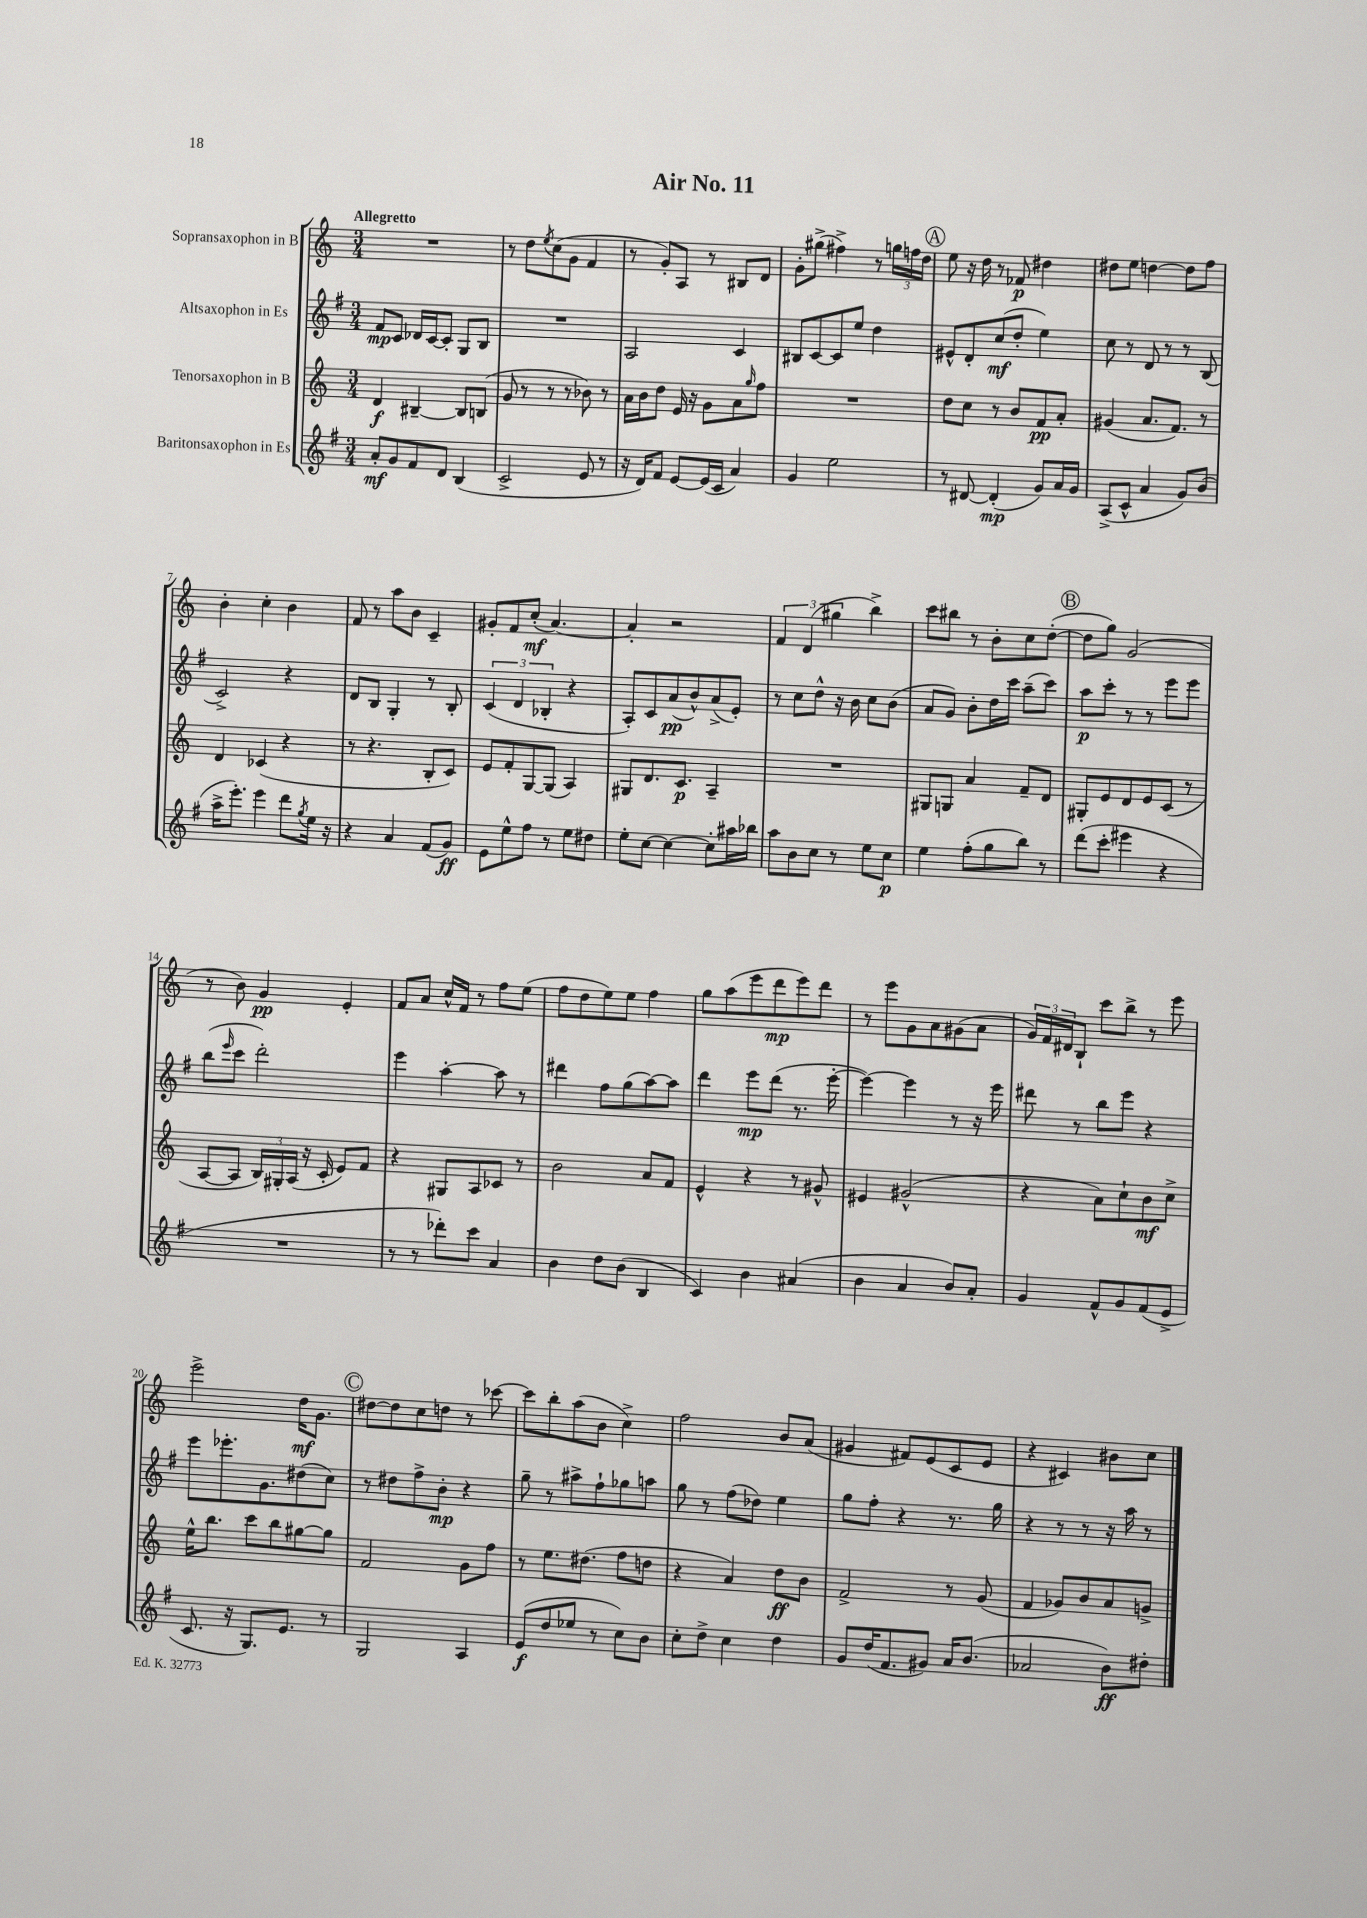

**kern	**dynam	**kern	**dynam	**kern	**dynam	**kern	**dynam
*part4	*part4	*part3	*part3	*part2	*part2	*part1	*part1
*staff4	*staff4	*staff3	*staff3	*staff2	*staff2	*staff1	*staff1
*I"Baritonsaxophon in Es	*	*I"Tenorsaxophon in B	*	*I"Altsaxophon in Es	*	*I"Sopransaxophon in B	*
*clefG2	*	*clefG2	*	*clefG2	*	*clefG2	*
*k[f#]	*	*k[]	*	*k[f#]	*	*k[]	*
*M3/4	*	*M3/4	*	*M3/4	*	*M3/4	*
=1	=1	=1	=1	=1	=1	=1	=1
!	!	!	!	!	!	!LO:TX:a:B:t=Allegretto	!
8a'/L	mf	4d/	f	8f#/L	mp	2.r	.
8g/	.	.	.	8c/J	.	.	.
8f#/	.	[4B#X~/	.	16d-X/LL	.	.	.
.	.	.	.	[16c/J	.	.	.
8d/J	.	.	.	8c'/J]	.	.	.
(4B/	.	8B#/L]	.	8G/L	.	.	.
.	.	(8Bn/J	.	8B/J	.	.	.
=2	=2	=2	=2	=2	=2	=2	=2
2c^/	.	8g/	.	2.r	.	8r	.
.	.	8r	.	.	.	8dd\L	.
.	.	.	.	.	.	8qee/	.
.	.	8r	.	.	.	(8cc\	.
.	.	8r	.	.	.	8g\J	.
8e/	.	8b-X\)	.	.	.	4f/	.
8r	.	8r	.	.	.	.	.
=3	=3	=3	=3	=3	=3	=3	=3
16r	.	16a\LL	.	2A/	.	8r	.
16d/KL)	.	16b\J	.	.	.	.	.
8f#/J	.	8dd\J	.	.	.	8g'/L)	.
[8e/L	.	16e/	.	.	.	8A/J	.
.	.	16r	.	.	.	.	.
(16e/L]	.	8g\L	.	.	.	8r	.
16c/JJ	.	.	.	.	.	.	.
4a/)	.	8a\	.	4c/	.	8B#X/L	.
.	.	16qqgg/	.	.	.	.	.
.	.	8ff\J	.	.	.	8d/J	.
=4	=4	=4	=4	=4	=4	=4	=4
4g/	.	2.r	.	8B#X/L	.	8g'\L	.
.	.	.	.	[8c/	.	(8gg#X^\J	.
2ee\	.	.	.	8c/]	.	4ff#X^\)	.
.	.	.	.	8ee/J	.	.	.
.	.	.	.	4dd\	.	8r	.
.	.	.	.	.	.	24ggn\LL	.
.	.	.	.	.	.	24ffn\	.
.	.	.	.	.	.	24dd\JJ	.
!!LO:REH:place=s1:t=A
=5	=5	=5	=5	=5	=5	=5	=5
8r	.	8dd\L	.	8e#X^^/L	.	8ee\	.
[8d#X/	.	8cc\J	.	8d'/	.	16r	.
.	.	.	.	.	.	16dd\	.
(4d#'/]	mp	8r	.	(8cc/	mf	8r	.
.	.	8b/L	.	8dd'/J	.	8f-X/	p
8g/L)	.	8f/	pp	4ee\)	.	4dd#X\	.
16a/L	.	8a'/J	.	.	.	.	.
16g/JJ	.	.	.	.	.	.	.
=6	=6	=6	=6	=6	=6	=6	=6
(8A^/L	.	(4g#X/	.	8cc\	.	8dd#X\L	.
8c^^/J	.	.	.	8r	.	8ee\J	.
4a/	.	8.a/L	.	8d/	.	[4ddn\	.
.	.	.	.	8r	.	.	.
.	.	8.f/J)	.	.	.	.	.
8g/L)	.	.	.	8r	.	8dd\L]	.
(8b/J	.	8r	.	(8B/	.	8ff\J	.
!!LO:LB:g=z
=7	=7	=7	=7	=7	=7	=7	=7
16aa^\KL	.	4d/	.	2c^/)	.	4b'\	.
8.eee'\J)	.	.	.	.	.	.	.
4eee\	.	(4c-X/	.	.	.	4cc'\	.
8ddd\L	.	4r	.	4r	.	4b\	.
8qgg/	.	.	.	.	.	.	.
16ee\Jk	.	.	.	.	.	.	.
16r	.	.	.	.	.	.	.
=8	=8	=8	=8	=8	=8	=8	=8
4r	.	8r	.	8d/L	.	8f/	.
.	.	4.r	.	8B/J	.	8r	.
4a/	.	.	.	4G'/	.	8aa\L	.
.	.	.	.	.	.	8b\J	.
(8f#/L	.	8B'/L	.	8r	.	4c~/	.
8g/J)	ff	8c/J)	.	8B'/	.	.	.
=9	=9	=9	=9	=9	=9	=9	=9
8e\L	.	8e/L	.	(6c/	.	8g#X'/L	.
8ee^^\	.	8f'/	.	.	.	8f/	.
.	.	.	.	6d/	.	.	.
8ff#\J	.	[8G/	.	.	.	(8cc'/J	mf
.	.	.	.	6B-X'/	.	.	.
8r	.	(8G/J]	.	.	.	[4.a/)	.
8ee\L	.	4A/)	.	4r	.	.	.
8dd#X\J	.	.	.	.	.	.	.
=10	=10	=10	=10	=10	=10	=10	=10
8ee'\L	.	8G#X/L	.	8A'/L)	.	4a'/]	.
[8cc\J	.	8.d/	.	8c/	.	.	.
4cc\_	.	.	.	(8a/	pp	2r	.
.	.	8.c/J	p	.	.	.	.
.	.	.	.	8b^^/)	.	.	.
8cc'\L]	.	4A~/	.	(8a^/	.	.	.
16aa#X\L	.	.	.	8e'/J)	.	.	.
16bb-X\JJ	.	.	.	.	.	.	.
=11	=11	=11	=11	=11	=11	=11	=11
8aa\L	.	2.r	.	8r	.	6f/	.
8b\	.	.	.	8cc\L	.	.	.
.	.	.	.	.	.	(6d/	.
8cc\J	.	.	.	8dd^^\J	.	.	.
.	.	.	.	.	.	6gg#X\	.
8r	.	.	.	16r	.	.	.
.	.	.	.	16b\	.	.	.
8ee\L	.	.	.	8cc\L	.	4bb^\)	.
8cc\J	p	.	.	(8b\J	.	.	.
=12	=12	=12	=12	=12	=12	=12	=12
4ee\	.	8G#X/L	.	8a/L	.	8ccc\L	.
.	.	8Gn/J	.	8g/J)	.	8bb#X\J	.
(8ff#'\L	.	4a/	.	8b'\L	.	8r	.
8gg\	.	.	.	16dd\L	.	8b'\L	.
.	.	.	.	16ccc\JJ	.	.	.
8bb\J)	.	8f~/L	.	(8aa~\L	.	8cc\	.
8r	.	8d/J	.	8ccc\J)	.	([8dd'\J	.
!!LO:REH:place=s1:t=B
=13	=13	=13	=13	=13	=13	=13	=13
(8ddd\L	.	8G#X'/L	.	8aa\L	p	8dd\L]	.
8ccc'\J	.	8e/	.	8ccc'\J	.	8gg\J)	.
4eee#X\	.	8d/	.	8r	.	(2g/	.
.	.	8e/	.	8r	.	.	.
4r	.	(8c/J	.	8eee\L	.	.	.
.	.	8r	.	8eee\J	.	.	.
!!LO:LB:g=z
=14	=14	=14	=14	=14	=14	=14	=14
2.r	.	[8A/L	.	(8bb\L	.	8r	.
.	.	.	.	16qqeee/	.	.	.
.	.	8A/J]	.	8ccc\J	.	8b\)	.
.	.	24B/LL)	.	2ddd'\)	.	4g/	pp
.	.	24G#X'/	.	.	.	.	.
.	.	(24A/JJ	.	.	.	.	.
.	.	16r	.	.	.	.	.
.	.	16c'/	.	.	.	.	.
.	.	8e/L)	.	.	.	4e'/	.
.	.	8f/J	.	.	.	.	.
=15	=15	=15	=15	=15	=15	=15	=15
8r	.	4r	.	4eee\	.	8f/L	.
8r	.	.	.	.	.	8a/J	.
8ddd-X'\L)	.	8G#X/L	.	[4aa'\	.	16cc^^/LL	.
.	.	.	.	.	.	16f/JJ	.
8ccc\J	.	8A/	.	.	.	8r	.
4a/	.	8c-X/J	.	8aa\]	.	8ff\L	.
.	.	8r	.	8r	.	(8ee\J	.
=16	=16	=16	=16	=16	=16	=16	=16
4b\	.	2b\	.	4ddd#X\	.	8ff\L	.
.	.	.	.	.	.	8dd\	.
8dd\L	.	.	.	8ff#\L	.	8ee\)	.
(8b\J	.	.	.	(8gg\	.	8ee\J	.
4B/	.	8a/L	.	[8aa\)	.	4ff\	.
.	.	8f/J	.	8aa\J]	.	.	.
=17	=17	=17	=17	=17	=17	=17	=17
4c/)	.	4e^^/	.	4ddd\	.	8gg\L	.
.	.	.	.	.	.	(8aa\	.
4b\	.	4r	.	8eee\L	mp	8eee\	.
.	.	.	.	(8ddd\J	.	8ddd\	mp
(4a#X/	.	8r	.	8.r	.	8eee\)	.
.	.	8g#X^^/	.	.	.	8ddd\J	.
.	.	.	.	[16eee'\	.	.	.
=18	=18	=18	=18	=18	=18	=18	=18
4b\	.	4e#X/	.	4eee\_)	.	8r	.
.	.	.	.	.	.	8eee\L	.
4a/	.	(2g#X^^/	.	4eee\]	.	8g\	.
.	.	.	.	.	.	8a\	.
8b/L)	.	.	.	8r	.	(8g#X\	.
8a'/J	.	.	.	16r	.	8a\J	.
.	.	.	.	16eee\	.	.	.
=19	=19	=19	=19	=19	=19	=19	=19
4g/	.	4r	.	8ddd#X\	.	24g/LL)	.
.	.	.	.	.	.	24f/	.
.	.	.	.	.	.	24d#X/J	.
.	.	.	.	8r	.	8B`/J	.
8f#^^/L	.	8a\L)	.	8bb\L	.	8ccc\L	.
8g/	.	8cc`\	.	8eee\J	.	8bb^\J	.
(8f#/	.	8b\	mf	4r	.	8r	.
8e^/J	.	8cc^\J	.	.	.	8eee\	.
!!LO:LB:g=z
=20	=20	=20	=20	=20	=20	=20	=20
8.c/	.	16ee^^\KL	.	8eee\L	.	2eee^\	.
.	.	8.bb\J	.	.	.	.	.
.	.	.	.	8.eee-X'\	.	.	.
16r	.	.	.	.	.	.	.
8.G/L)	.	8ccc\L	.	.	.	.	.
.	.	.	.	8.g\	.	.	.
.	.	8bb\	.	.	.	.	.
8.e/J	.	.	.	.	.	.	.
.	.	[8gg#X\	.	(8dd#X\	.	16dd\KL	mf
.	.	.	.	.	.	8.g\J	.
8r	.	8gg#\J]	.	8cc\J)	.	.	.
!!LO:REH:place=s1:t=C
=21	=21	=21	=21	=21	=21	=21	=21
2G/	.	2f/	.	8r	.	[8dd#X\L	.
.	.	.	.	8dd#X\L	.	8dd#\]	.
.	.	.	.	8ff#^\	.	8cc\	.
.	.	.	.	8b'\J	mp	8ddn\J	.
4A/	.	8g\L	.	4r	.	8r	.
.	.	8ff\J	.	.	.	[8ccc-X\	.
=22	=22	=22	=22	=22	=22	=22	=22
(8e/L	f	8r	.	8gg~\	.	8ccc-\L]	.
8dd/	.	8.ee\L	.	8r	.	8bb'\	.
8ee-X/J	.	.	.	8aa#X^\L	.	(8aa\	.
.	.	(8.dd#X\J	.	.	.	.	.
8r	.	.	.	8ff#`\	.	8b\J	.
8cc\L)	.	8ff\L	.	8gg-X\	.	4cc^\)	.
8b\J	.	8ddn\J	.	8aan\J	.	.	.
=23	=23	=23	=23	=23	=23	=23	=23
8cc'\L	.	4r	.	8gg\	.	2ff\	.
8dd^\J	.	.	.	8r	.	.	.
4cc\	.	4a/)	.	(8ff#\L	.	.	.
.	.	.	.	8dd-X\J)	.	.	.
4dd\	.	8dd\L	ff	4ee\	.	8b/L	.
.	.	8b\J	.	.	.	(8a/J	.
=24	=24	=24	=24	=24	=24	=24	=24
8g/L	.	2f^/	.	8gg\L	.	4g#X/	.
(16dd/K	.	.	.	8ff#'\J	.	.	.
8.f#/	.	.	.	.	.	.	.
.	.	.	.	4r	.	8f#X/L)	.
8g#X/J)	.	.	.	.	.	(8e/	.
16a/KL	.	8r	.	8.r	.	8c/	.
(8.b/J	.	.	.	.	.	.	.
.	.	(8g/	.	.	.	8e/J	.
.	.	.	.	16gg\	.	.	.
=25	=25	=25	=25	=25	=25	=25	=25
2a-X/	.	4f/	.	4r	.	4r	.
.	.	8g-X/L)	.	8r	.	4c#X/)	.
.	.	8b/	.	8r	.	.	.
8b\L)	ff	8a/	.	16r	.	8b#X\L	.
.	.	.	.	16aa\	.	.	.
8dd#X'\J	.	8gn^/J	.	8r	.	8cc\J	.
==	==	==	==	==	==	==	==
*-	*-	*-	*-	*-	*-	*-	*-
